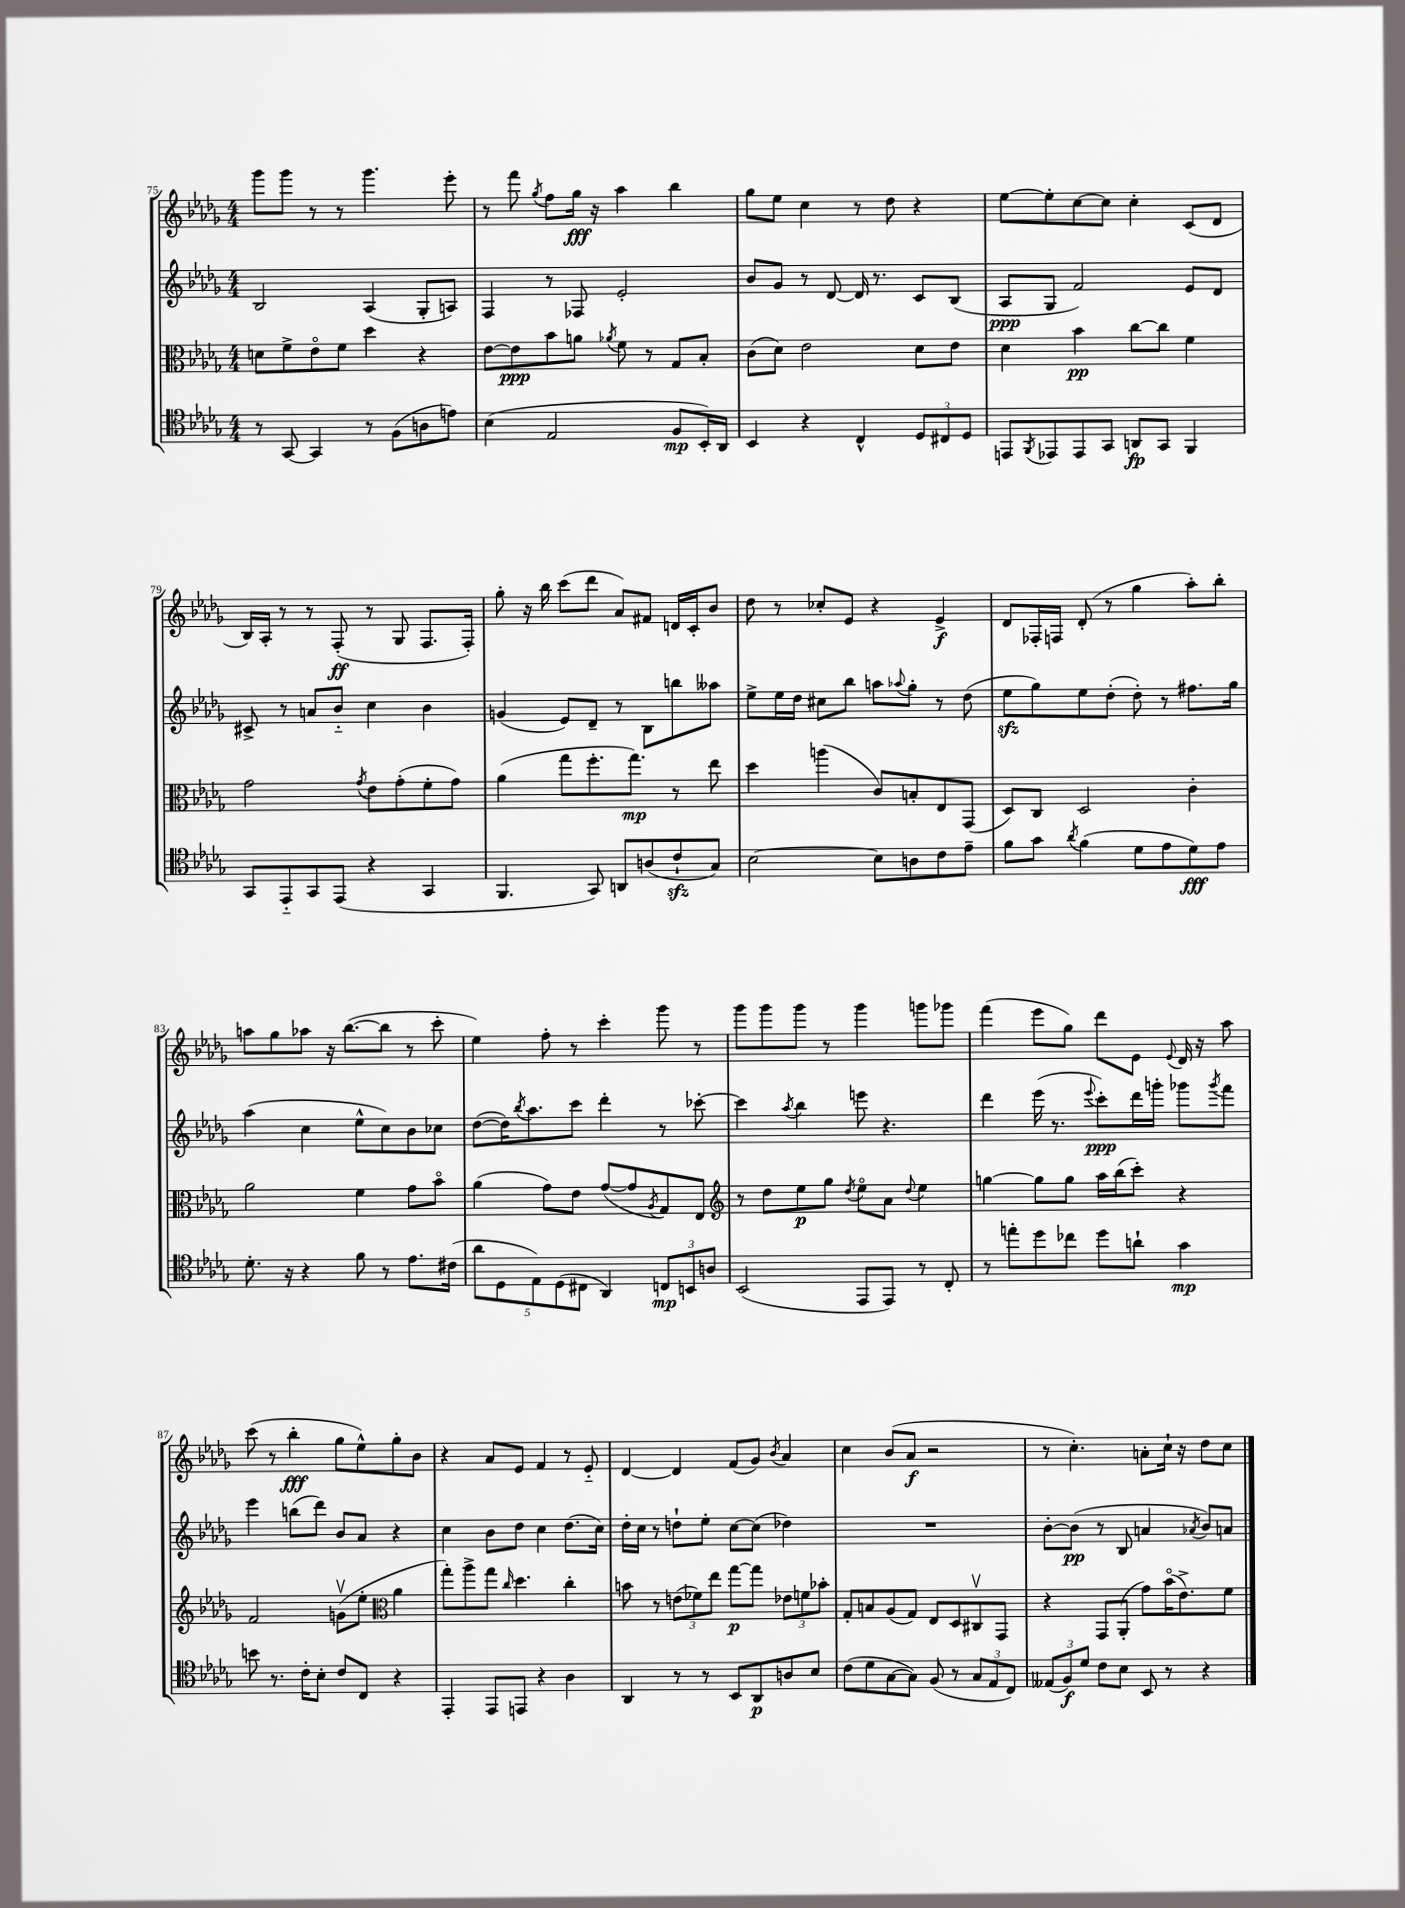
<<
\new StaffGroup <<
\new Staff = "s0" {
    \clef treble \key des \major \numericTimeSignature \time 4/4
    ges'''8 ges'''8 r8 r8 ges'''4. ees'''8-. |
    r8 f'''8 \acciaccatura { ges''8 } f''8 ges''16\fff r16 aes''4 bes''4 |
    ges''8 ees''8 c''4 r8 des''8 r4 |
    ees''8~ ees''8-. c''8~ c''8 c''4-. c'8( des'8 |
    bes16) aes16-. r8 r8 f8-.\ff( r8 ges8 f8. f16-.) |
    ges''8-. r16 bes''16 c'''8( des'''8 aes'8) fis'8 d'16 c'16-. bes'8 |
    des''8 r8 ces''8-. ees'8 r4 ees'4->\f |
    des'8 fes16-. f16 des'8-.( r8 ges''4 aes''8-.) bes''8-. |
    a''8 ges''8 aes''8 r16 bes''8.~( bes''8 r8 c'''8-. |
    ees''4) f''8-. r8 c'''4-. ges'''8 r8 |
    ges'''8 ges'''8 ges'''8 r8 ges'''4 g'''8 ges'''8 |
    f'''4( ees'''8 ges''8) des'''8 ees'8 \appoggiatura { ees'8 } des'16 r16 aes''8 |
    c'''8( r8 bes''4-.\fff ges''8 ees''8-^) ges''8-. bes'8 |
    r4 aes'8 ees'8 f'4 r8 ees'8-_ |
    des'4~ des'4 f'8( ges'8) \acciaccatura { bes'8 } aes'4 |
    c''4 bes'8( aes'8\f r2 |
    r8 c''4.-.) a'8-. c''16-! r16 des''8 c''8 \bar "|." |
}
\new Staff = "s1" {
    \clef treble \key des \major \numericTimeSignature \time 4/4
    bes2 aes4( ges8-. a8) |
    f4 r8 fes8 ees'2-. |
    bes'8 ges'8 r8 des'8~ des'16 r8. c'8 bes8( |
    aes8\ppp ges8 f'2) ees'8 des'8 |
    cis'8-> r8 a'8 bes'8-_ c''4 bes'4 |
    g'4( ees'8) des'8-- r8 bes8 b''8 aeses''8 |
    ees''8-> ees''16 des''16 cis''8 bes''8 a''8 \appoggiatura { aes''8 } ges''8-. r8 des''8( |
    ees''8\sfz ges''8) ees''8 des''8-.( des''8-.) r8 fis''8. ges''16 |
    aes''4( c''4 ees''8-^ c''8) bes'8 ces''8 |
    des''8~( des''16) \acciaccatura { bes''8 } aes''8. c'''8 des'''4-. r8 ces'''8~-. |
    ces'''4 \acciaccatura { aes''8 } bes''4 e'''8 r4. |
    des'''4 ees'''16( r8. \appoggiatura { ees'''8 } c'''8-.\ppp) des'''16 g'''16-. ges'''8 \acciaccatura { ges'''8 } f'''8 |
    ees'''4 b''8( des'''8) bes'8 aes'8 r4 |
    c''4 bes'8 des''8 c''4 des''8.( c''16) |
    des''16-. c''16 r8 d''8-! ees''8-. c''8~ c''8( des''4) |
    R1 |
    bes'8~-. bes'8\pp( r8 bes8 a'4 \acciaccatura { aes'8 } bes'8) a'8 \bar "|." |
}
\new Staff = "s2" {
    \clef alto \key des \major \numericTimeSignature \time 4/4
    d'8 f'8-> ees'8\flageolet f'8 des''4 r4 |
    ees'8~ ees'8\ppp bes'8 a'8 \acciaccatura { aes'8 } f'8 r8 ges8 bes8-. |
    c'8( des'8) ees'2 des'8 ees'8 |
    des'4 bes'4\pp c''8~ c''8 f'4 |
    ges'2 \acciaccatura { ges'8 } ees'8 ges'8-.( f'8-. ges'8) |
    aes'4( ges''8 f''8.-. ges''8.\mp) r8 ees''8 |
    des''4 a''4( c'8) b8-. ees8 ges,8( |
    des8) c8 des2 c'4-. |
    aes'2 f'4 ges'8 bes'8\flageolet |
    aes'4( ges'8) ees'8 ges'8~( ges'8 \acciaccatura { aes8 } ges8) ees8 |
    \clef treble r8 des''8 ees''8\p ges''8 \acciaccatura { des''8 } ees''8\flageolet aes'8 \appoggiatura { des''8 } ees''4 |
    g''4~ g''8 g''8 aes''16 bes''16( c'''8-.) r4 |
    f'2 g'8\upbow( ees''8-. \clef alto aes'4 |
    ges''8-.) aes''8-> ges''8 \grace { c''16 } des''4. c''4-. |
    b'8 r8 \tuplet 3/2 { e'8( fes'8) ees''8 } ges''8~\p ges''8 \tuplet 3/2 { ees'8 f'8 bes'8-. } |
    ges8-. b8 aes8( ges8) ees8 des8 cis8\upbow ges,8 |
    r4 ges,8 aes,8-.( ges'8) bes'16\flageolet( ees'8.->) f'8 \bar "|." |
}
\new Staff = "s3" {
    \clef tenor \key des \major \numericTimeSignature \time 4/4
    r8 ges,8~ ges,4 r8 f8( a8 e'8) |
    bes4( ees2 f8\mp bes,16-.) aes,16 |
    bes,4 r4 c4-^ \tuplet 3/2 { des8 cis8 des8 } |
    e,8 \acciaccatura { f,8 } ees,8 ees,8 ges,8 a,8\fp ges,8 f,4 |
    ges,8 ees,8-_ ges,8 ees,8( r4 ges,4 |
    f,4. ges,8) a,8 a8( c'8-!\sfz ges8) |
    bes2~ bes8 a8 c'8 ees'8-- |
    f'8 ges'8 \acciaccatura { aes'8 } f'4( des'8 ees'8 des'8\fff) ees'8 |
    des'8.-. r16 r4 f'8 r8 ees'8. cis'16( |
    \tuplet 5/4 { aes'8 des8 ees8) des8( cis8 } aes,4) \tuplet 3/2 { c8\mp b,8 a8 } |
    bes,2( ees,8 ees,8) r8 c8-. |
    r8 e''8-. des''8 ces''8 des''8 a'8-! ges'4\mp |
    b'8 r8. c'16-. bes8-. c'8 c8 r4 |
    ees,4-. ees,8 e,8 r4 aes4 |
    aes,4 r8 r8 bes,8 aes,8\p a8 bes8 |
    c'8( des'8 ges8~ ges8) f8( r8 \tuplet 3/2 { ges8 ees8 c8) } |
    \tuplet 3/2 { eeses8( f8\f) des'8 } c'8 bes8 bes,8 r8 r4 \bar "|." |
}
>>
>>
\layout { \context { \Score currentBarNumber = #75 } }
